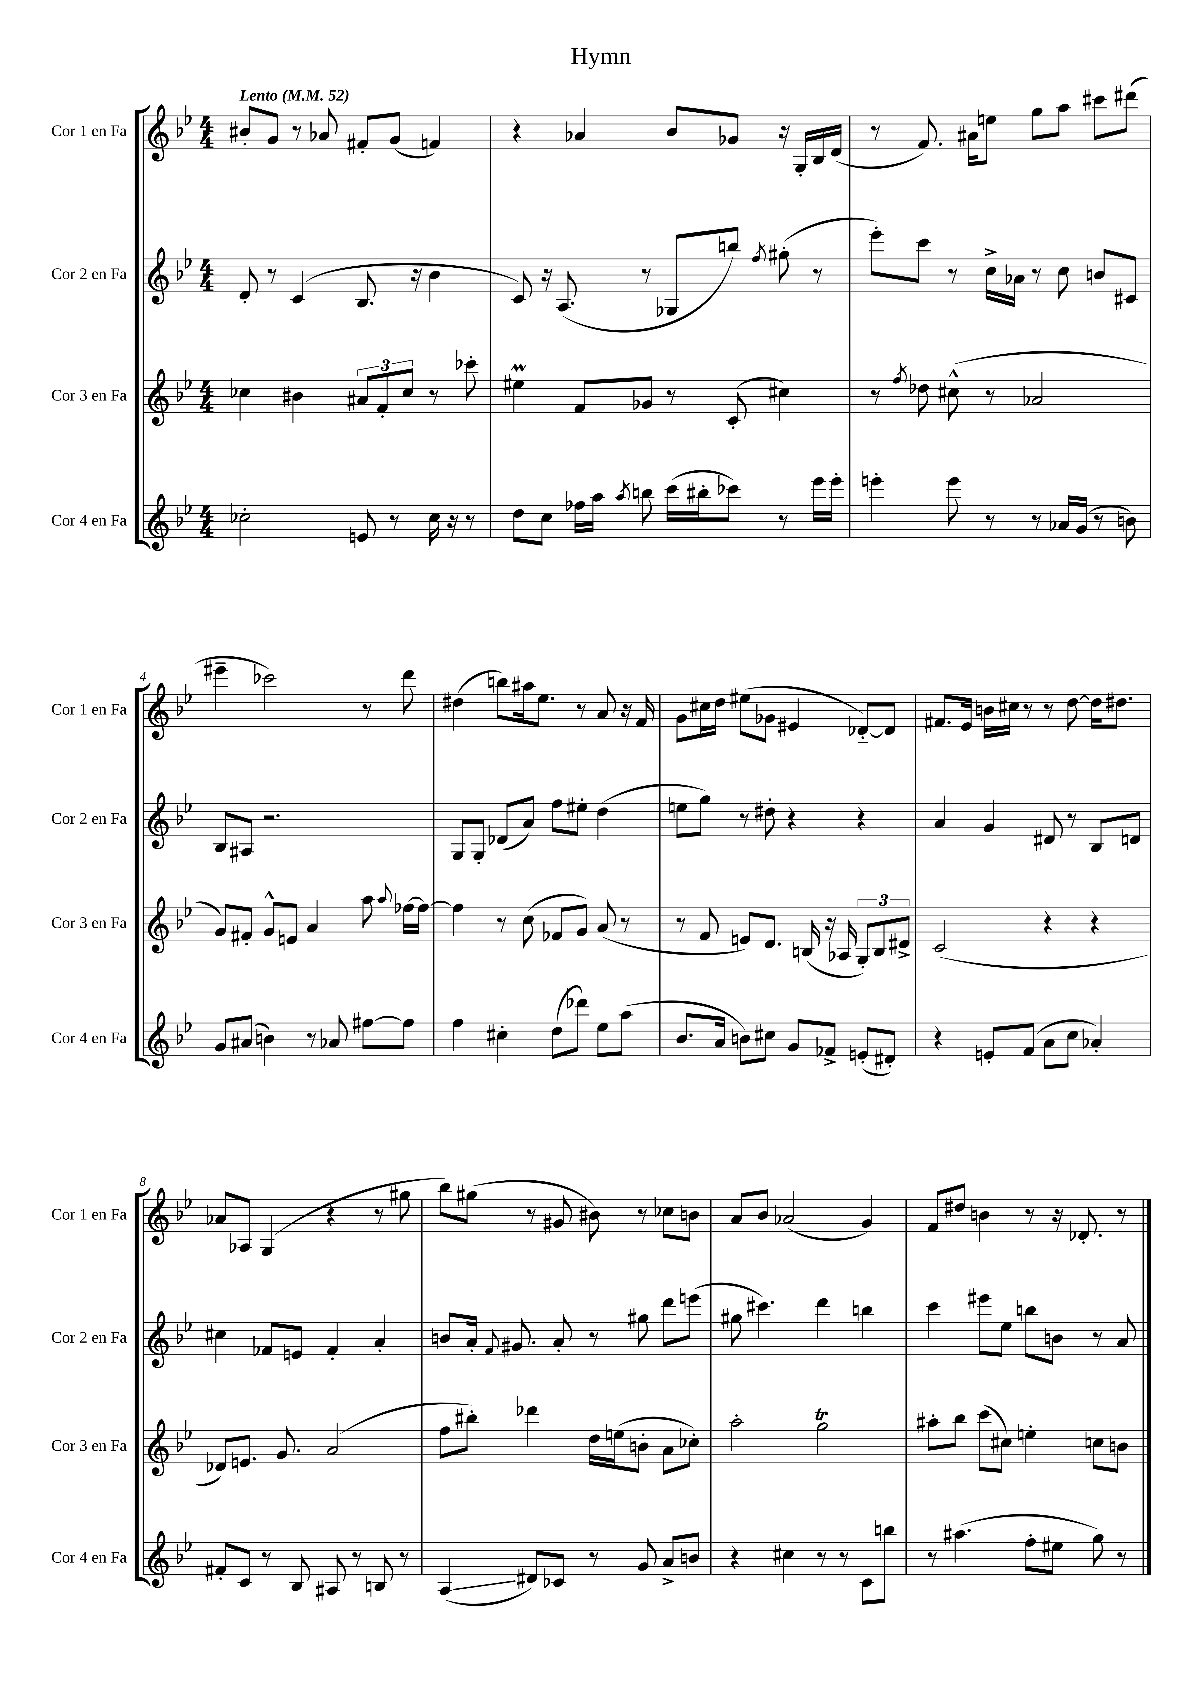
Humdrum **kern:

**kern	**kern	**kern	**kern
*staff4	*staff3	*staff2	*staff1
*clefG2	*clefG2	*clefG2	*clefG2
*k[b-e-]	*k[b-e-]	*k[b-e-]	*k[b-e-]
*M4/4	*M4/4	*M4/4	*M4/4
*MM52	*MM52	*MM52	*MM52
2cc-'	4cc-	8d'	8b#'
.	.	8r	8g
.	4b#	(4c	8r
.	.	.	8a-
8e	12a#	8.B-	8f#'
.	12f'	.	.
8r	.	.	(8g
.	12cc-	.	.
.	.	16r	.
16cc-	8r	4b-	4f)
16r	.	.	.
8r	8ccc-'	.	.
=	=	=	=
8dd	4ee#	8c)	4r
8cc	.	16r	.
.	.	(8.A	.
16ff-	8f	.	4a-
16aa	.	.	.
8qaa	.	.	.
8bb	8g-	8r	.
(16ccc	8r	8G-	8b-
16bb#'	.	.	.
8ccc-)	(8c'	8bb)	8g-
.	.	8qff	.
8r	4cc#)	(8gg#'	16r
.	.	.	16G'
16eee-	.	8r	16B-
16eee-'	.	.	(16d
=	=	=	=
4eee'	8r	8eee-')	8r
.	8qff	.	.
.	8dd-	8ccc	8.f)
8eee	(8cc#^^	8r	.
.	.	.	16a#
8r	8r	16cc^	8ee
.	.	16a-	.
8r	2a-	8r	8gg
16a-	.	8cc	8aa
(16g	.	.	.
8r	.	8b	8ccc#
8b)	.	8c#	(8ddd#
=	=	=	=
8g	8g)	8B-	4eee#~
(8a#	8f#'	8A#	.
4b)	8g^^	2.r	2ccc-)
.	8e	.	.
8r	4a	.	.
8a-	.	.	.
[8ff#	8aa	.	8r
.	8qqaa	.	.
8ff#]	[16ff-	.	8ddd
.	16ff-_	.	.
=	=	=	=
4ff	4ff-]	8G	(4dd#
.	.	8G'	.
4cc#'	8r	(8d-	8bb)
.	(8cc	8a)	16aa#
.	.	.	8.ee-
(8dd	8f-	8ff	.
8ddd-)	8g)	8ee#'	8r
8ee-	(8a	(4dd	8a
(8aa	8r	.	16r
.	.	.	16f
=	=	=	=
8.b-	8r	8ee	8g
.	8f	8gg)	16cc#
16a	.	.	16dd
8b)	8e)	8r	(8ee#
8cc#	8.d	8dd#'	8g-
8g	.	4r	4e#
.	(16B	.	.
8f-^	16r	.	.
.	16A-	.	.
(8e'	12G')	4r	[8d-'~)
.	12B	.	.
8d#')	.	.	8d-]
.	12d#^	.	.
=	=	=	=
4r	(2c	4a	8.f#
.	.	.	16e-
8e'	.	4g	16b
.	.	.	16cc#
(8f	.	.	8r
8a	4r	8d#	8r
8cc	.	8r	[8dd
4a-')	4r	8B-	16dd]
.	.	.	8.dd#
.	.	8d	.
=	=	=	=
8f#'	8d-)	4cc#	8a-
8c	8.e	.	8A-
8r	.	8f-	(4G
.	8.g	.	.
8B-	.	8e	.
8A#	(2a	4f-'	4r
8r	.	.	.
8B	.	4a'	8r
8r	.	.	8gg#
=	=	=	=
(4A	8ff	8b	8bb-)
.	8bb#')	16a'	(8gg#
.	.	8qqf	.
.	.	8.g#	.
8d#)	4ddd-	.	8r
8c-	.	8a'	8g#
8r	16dd	8r	8b#)
.	(16ee	.	.
8g	8b'	8gg#	8r
8a^	8a	8ddd	8cc-
8b	8cc-')	(8eee	8b
=	=	=	=
4r	2aa'	8gg#	8a
.	.	4.ccc#)	8b-
4cc#	.	.	(2a-
8r	2gg	4ddd	.
8r	.	.	.
8c	.	4bb	4g)
8bb	.	.	.
=	=	=	=
8r	8aa#'	4ccc	8f
(4.aa#	8bb-	.	8dd#
.	(8ccc	8eee#	4b
.	8cc#)	8ee-	.
8ff'	4ee'	8bb	8r
8ee#	.	8b	16r
.	.	.	8.d-'
8gg)	8cc	8r	.
8r	8b	8a	8r
==	==	==	==
*-	*-	*-	*-
